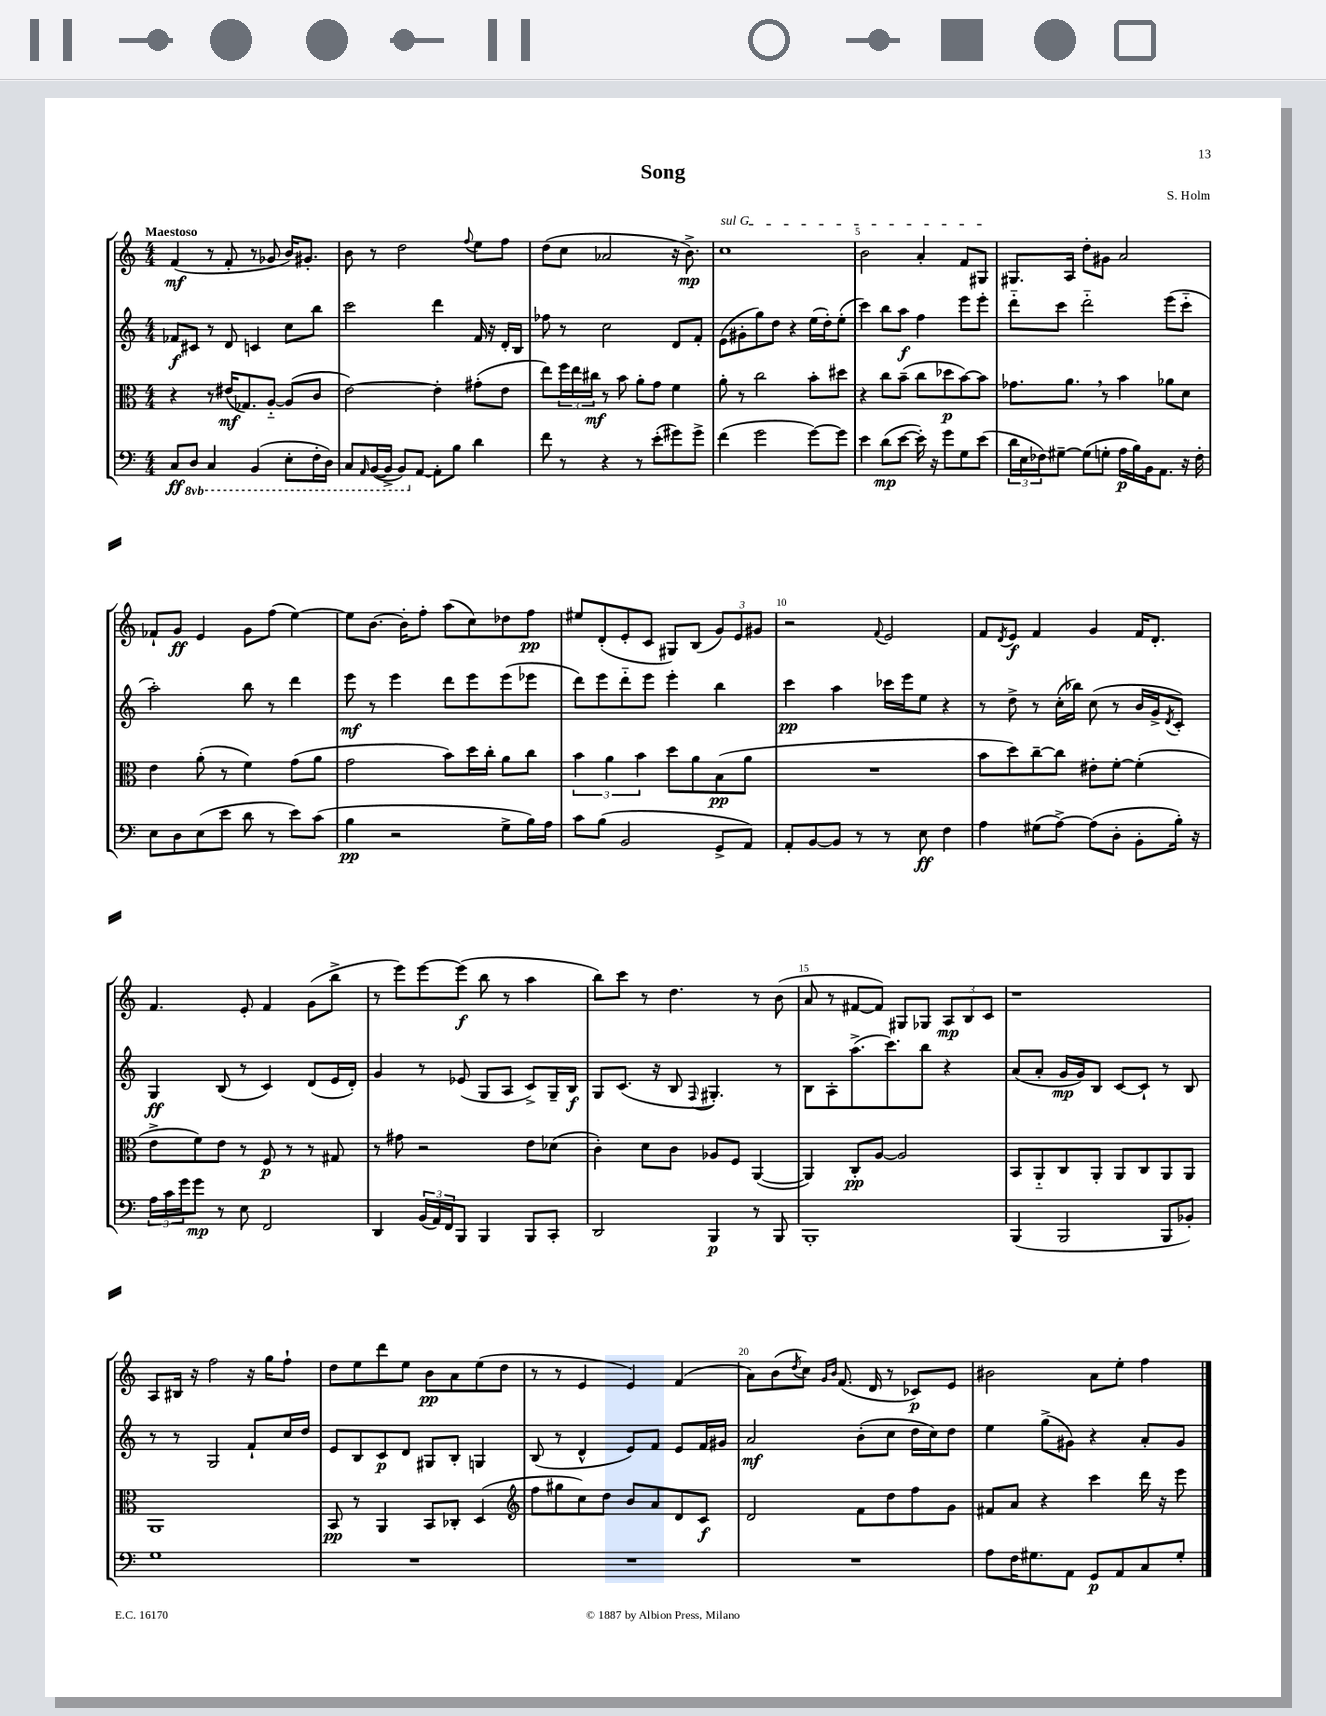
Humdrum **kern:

**kern	**kern	**kern	**kern
*staff4	*staff3	*staff2	*staff1
*clefF4	*clefC3	*clefG2	*clefG2
*k[]	*k[]	*k[]	*k[]
*M4/4	*M4/4	*M4/4	*M4/4
8C	4r	8f-	(4f
8DD	.	8c#	.
4CC	8r	8r	8r
.	(16e#	8d	8f'
.	8.G-)	.	.
(4BBB	.	4c	8r
.	[8A'~	.	8g-
8EE'	(8A]	8cc	16b)
.	.	.	8.g#'
16FF'	8c	8bb	.
16DD)	.	.	.
=	=	=	=
8CC	[2e)	2ccc	8b
16qqAAA	.	.	.
([16BBB	.	.	8r
16BBB^]	.	.	.
8BBB)	.	.	2dd
[8AA	.	.	.
8AA']	4e']	4ddd	.
8B	.	.	.
.	.	.	8qqff
4d	(8g#'	16f	8ee
.	.	16r	.
.	8e	16d'	8ff
.	.	16B	.
=	=	=	=
8f	8ee)	8ff-	(8dd
8r	24ff	8r	8cc
.	24ee	.	.
.	24cc#	.	.
4r	8r	2cc	2a-
.	8b	.	.
8r	8a'	.	.
(8e'	8g	.	.
8g#)	4f	8d	16r
.	.	.	8.b^)
8g#^	.	8f'	.
=	=	=	=
(4f	8a'	(8e	1cc
.	8r	8g#'	.
2g	2cc	8gg)	.
.	.	8dd	.
.	.	4r	.
[8g)	8b'	(16ee	.
.	.	16dd')	.
8g]	8dd#	(8ee'	.
=	=	=	=
4e	4r	4ccc)	2b
(8d	8cc	8bb	.
[8e	(8b~	8aa	.
16e'])	8cc	4ff	4a'
16r	.	.	.
8g	8dd-	.	.
8G	[8b)	8eee	8f
(8e	8b]	8eee'	8G#
=	=	=	=
24d	8.g-	8ddd'~	8.G#
24E	.	.	.
24F-)	.	.	.
[8G#~	.	8ccc	.
.	8.a	.	16A
(8G#]	.	2ddd'~	8dd'
8G'	8r	.	8g#
16A	4b	.	2a
16B)	.	.	.
16BB	.	.	.
8.AA	.	.	.
.	8a-	(8eee	.
16r	8d	8ccc'~	.
16F-'	.	.	.
=	=	=	=
8E	4e	2aa')	8f-`
8D	.	.	8g
(8E	(8a'	.	4e
8e	8r	.	.
8d	4f)	8bb	8g
8r	.	8r	(8ff
8e)	(8g	4ddd	[4ee)
(8c	8a	.	.
=	=	=	=
4B	2g	8eee	8ee]
.	.	8r	[8.b
2r	.	4eee	.
.	.	.	16b']
.	.	.	8ff'
.	8b)	8ddd	(8aa
.	16dd	8eee	8cc)
.	16cc'	.	.
8G^	8a	(8eee	8dd-
16B)	8cc	8eee-	8ff
16A	.	.	.
=	=	=	=
8c	6b	8ddd)	8ee#
(8B	.	8eee	(8d'
.	6a	.	.
2BB	.	8ddd'~	8e'
.	6b	.	.
.	.	8eee	8c
.	8dd	4eee'	8G#)
.	8a	.	(8B
8GG^	(8B	4bb	12g)
.	.	.	12e
8AA)	8a	.	.
.	.	.	12g#
=	=	=	=
8AA'	1r	4ccc	2r
[8BB	.	.	.
8BB]	.	4aa	.
8r	.	.	.
.	.	.	8qqf
8r	.	16ccc-	2e
.	.	16eee	.
8E	.	8ee	.
4F	.	4r	.
=	=	=	=
4A	8b	8r	8f
.	.	.	8qd
.	8dd)	8dd^	8e
(8G#	[8cc~	8r	4f
[8A^)	8cc]	(16cc'	.
.	.	16bb-)	.
(8A]	8e#'	(8cc	4g
8D'	[8f'	8r	.
8BB'	(4f']	16b	16f
.	.	16g^	8.d'
.	.	8qd	.
16B')	.	8c')	.
16r	.	.	.
=	=	=	=
24A	8e^	4G	4.f
24c	.	.	.
24g	.	.	.
8g	8f)	.	.
8r	8e	(8B	.
8E	8r	8r	8e'
2FF	8F	4c)	4f
.	8r	.	.
.	8r	(8d	(8g
.	8G#	16e	8bb^
.	.	16d')	.
=	=	=	=
4DD	8r	4g	8r
.	8g#	.	8eee)
(24BB	2r	8r	[8eee
24AA)	.	.	.
24FF	.	.	.
8BBB	.	(8e-	(8eee]
4BBB	.	8G	8bb
.	.	8A	8r
8BBB	8e	8c^)	4aa
8CC'	(8d-	16G~	.
.	.	16B	.
=	=	=	=
2DD	4c')	8G	8bb)
.	.	(8.c	8ccc
.	8d	.	8r
.	.	16r	.
.	8c	8B	4.dd
.	.	8qqF	.
4BBB	8A-	4.G#')	.
.	8F	.	.
8r	([4AA	.	8r
8BBB	.	8r	(8b
=	=	=	=
1BBB'	4AA])	8B	8a
.	.	8A'	8r
.	8C'	(8.aa^	[8f#
.	[8A	.	8f#])
.	.	8.ccc)	.
.	2A]	.	8G#
.	.	8bb	8G-
.	.	4r	12A
.	.	.	12B
.	.	.	12c
=	=	=	=
(4BBB	8BB	(8a	1r
.	8AA'~	8a'	.
2BBB	8C	16g	.
.	.	16g)	.
.	8AA'	8B	.
.	8AA	[8c	.
.	8C	8c`]	.
8BBB	8AA	8r	.
8BB-')	8AA	8B	.
=	=	=	=
1G	1AA	8r	8A
.	.	8r	16B#
.	.	.	16r
.	.	2G	2ff
.	.	8f`	16r
.	.	.	16gg
.	.	16cc	8ff`
.	.	16dd	.
=	=	=	=
1r	8BB	8e	8dd
.	8r	8B	8ee
.	4AA	8c	8ddd
.	.	8d	8ee
.	8BB	8G#	8b
.	8C-'	8B'	8a
.	(4D	4G	(8ee
.	.	.	8dd
=	=	=	=
*	*clefG2	*	*
1r	8ff	(8B	8r
.	8gg#	8r	8r
.	8cc)	4d^^	4e
.	8dd	.	.
.	8b	8e)	4e)
.	8a	8f	.
.	8d	8e	(4f
.	8c	16f	.
.	.	16g#	.
=	=	=	=
1r	2d	2a	8a)
.	.	.	(8b
.	.	.	8qdd
.	.	.	8cc)
.	.	.	16qqg
.	.	.	16qqb
.	.	.	(8.f
.	8f	(8b'	.
.	.	.	16d
.	8dd	8cc	8r
.	8ff	16dd	8c-)
.	.	16cc)	.
.	8g	8dd	8e
=	=	=	=
8A	8f#	4ee	2b#
16F	8a	.	.
8.G#	.	.	.
.	4r	(8gg^	.
8AA	.	8g#)	.
8GG	4ccc	4r	8a
8AA	.	.	8ee'
8C	16ddd	8a'	4ff
.	16r	.	.
8G#'	8eee	8g#	.
==	==	==	==
*-	*-	*-	*-
